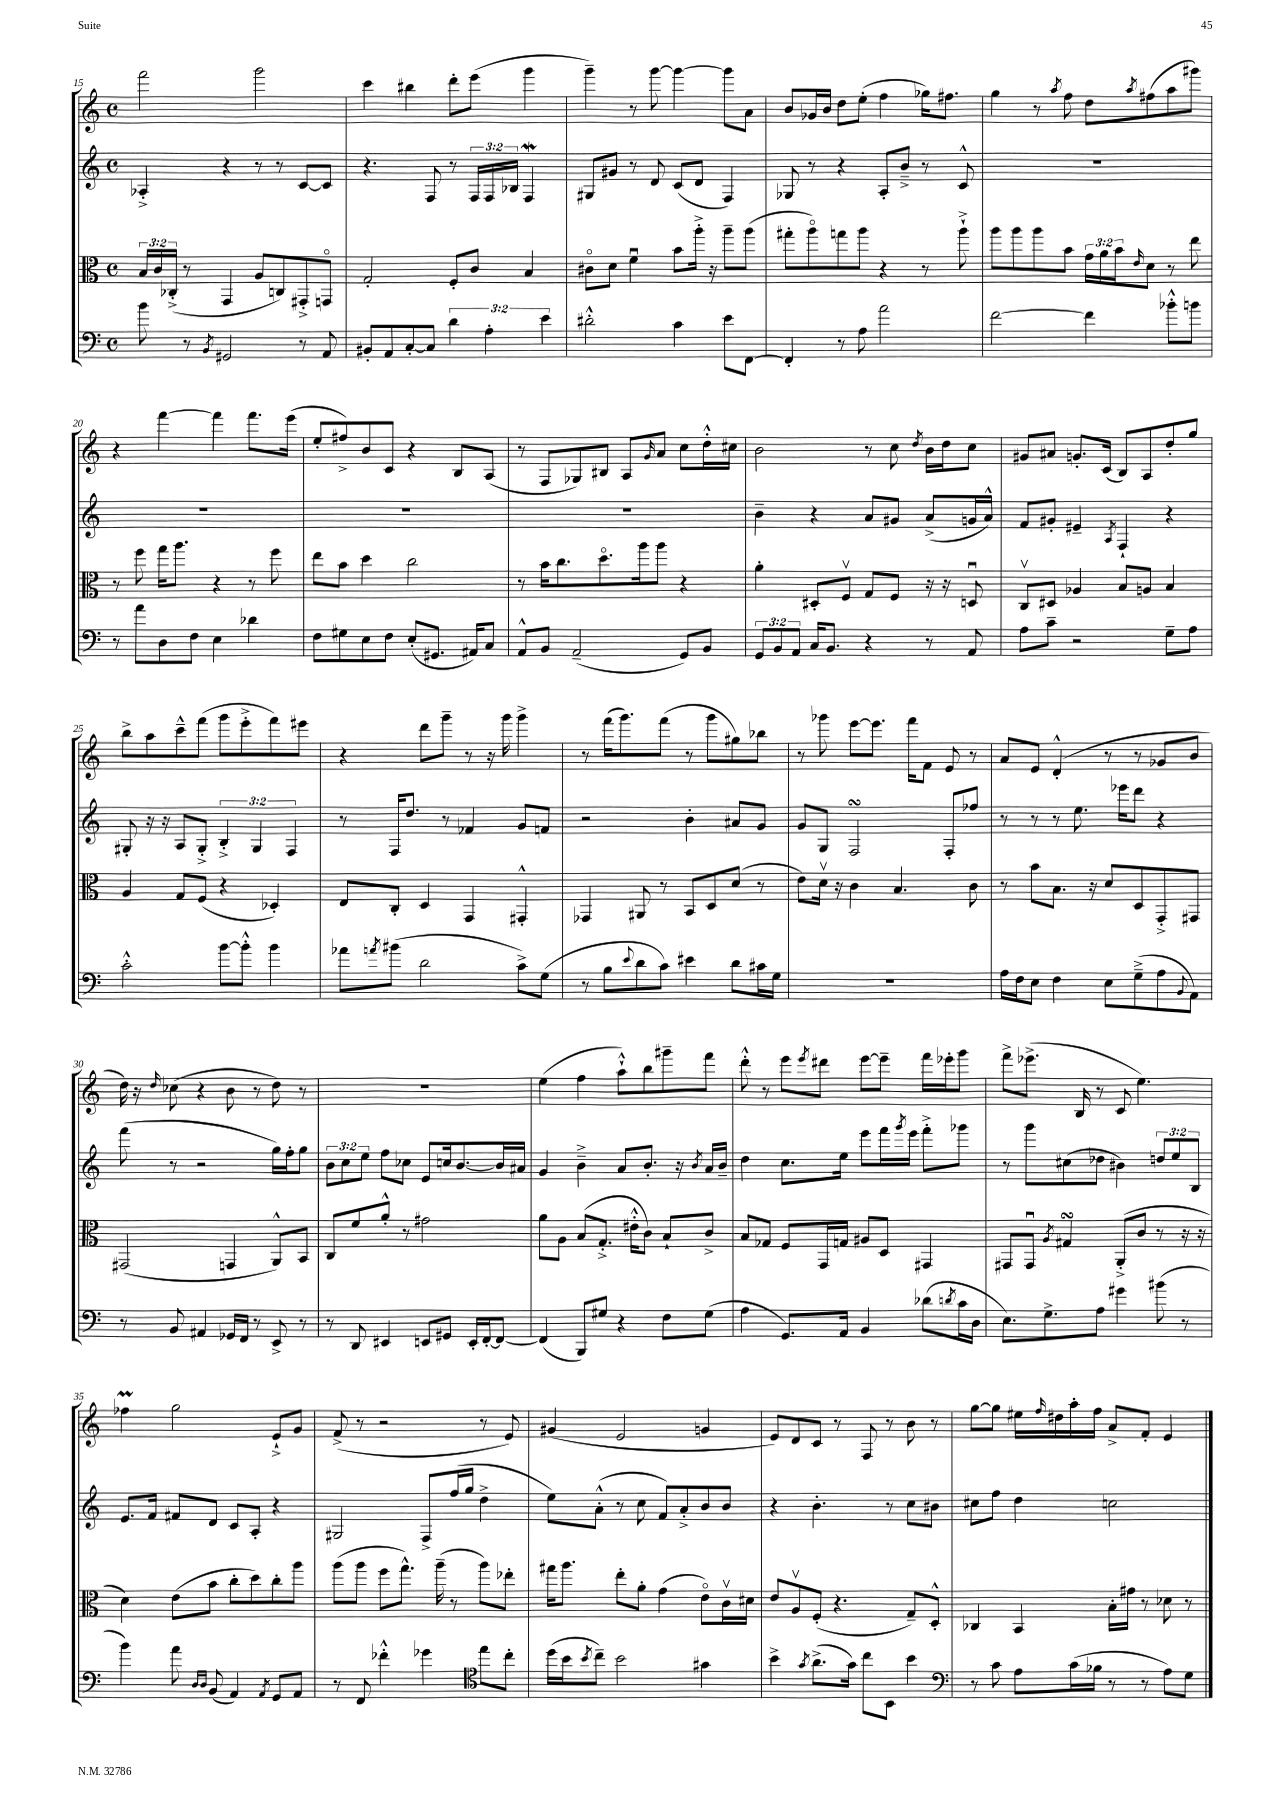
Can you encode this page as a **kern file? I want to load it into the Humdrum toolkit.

**kern	**kern	**kern	**kern
*part4	*part3	*part2	*part1
*staff4	*staff3	*staff2	*staff1
*clefF4	*clefC3	*clefG2	*clefG2
*k[]	*k[]	*k[]	*k[]
*M4/4	*M4/4	*M4/4	*M4/4
*met(c)	*met(c)	*met(c)	*met(c)
=15	=15	=15	=15
8b\	24B/LL	4A-X'^/	2fff\
.	24c/	.	.
.	(24C-X'^/JJ	.	.
8r	8r	.	.
8qBB/	.	.	.
2GG#X/	4GG/	4r	.
.	8A/L	8r	2ggg\
.	8Cn/)	8r	.
8r	8GG#X'^/	[8c/L	.
8AA/	8GGn/J	8c/J]	.
=16	=16	=16	=16
8BB#X'/L	2G'/	4.r	4ccc\
8AA/	.	.	.
[8C'/	.	.	4bb#X\
8C/J]	.	8F/	.
6d\	8F'/L	8r	8ddd'\L
.	8c/J	24F/LL	(8eee\J
6A'\	.	24F/	.
.	.	24B-X/JJ	.
.	4B/	4Fw/	4ggg\
6e\	.	.	.
=17	=17	=17	=17
2d#X'^^\	8c#X\L	8G#X/L	4ggg~\)
.	8d\J	8g#X/J	.
.	4fu\	8r	8r
.	.	8d/	[8ggg\
4c\	8b\L	(8c/L	4ggg\_
.	16aa'^\Jk	8d/J	.
.	16r	.	.
8e\L	8aa~\L	4F/)	8ggg\L]
[8FF\J	(8aa\J	.	8a\J
=18	=18	=18	=18
4FF'/]	8gg#X'\L	8G-X/	8b/L
.	8aa\)	8r	16g-X/L
.	.	.	16b/JJ
8r	8ggn\	4r	8dd\L
8A\	8aa\J	.	(8ee'\J
2a\	4r	8A'/L	4ff\
.	.	8b~^/J	.
.	8r	8r	16gg-X\KL)
.	.	.	8.ff#X\J
.	8aa`^\	8c^^/	.
=19	=19	=19	=19
[2f\	8aa\L	1r	4gg\
.	8aa\	.	.
.	8aa\	.	8r
.	.	.	8qaa/
.	8b\J	.	8ff\
4f\]	24g\LL	.	8dd\L
.	24a\	.	.
.	24b\J	.	.
.	16qqe/	.	8qaa/
.	8d\J	.	(8ff#X\
8b-X'^^\L	8r	.	8aa\
8bn\J	8ee\	.	8ggg#X\J)
!!LO:LB:g=z
=20	=20	=20	=20
8r	8r	1r	4r
8a\L	8ff\	.	.
8D\	16gg\KL	.	[4fff\
.	8.aa\J	.	.
8F\J	.	.	.
4E\	4r	.	4fff\]
4d-X\	8r	.	8.fff\L
.	8ff\	.	.
.	.	.	(16eee\Jk
=21	=21	=21	=21
8F\L	8ee\L	1r	8ee'/L
8G#X\	8b\J	.	8ff#X^/)
8E\	4dd\	.	8b/
8F\J	.	.	8c/J
(8E'/L	2cc\	.	4r
8.GG#X/J	.	.	.
.	.	.	8B/L
16AA#X/KL)	.	.	.
8C/J	.	.	(8A/J
=22	=22	=22	=22
8AA^^/L	8r	1r	8r
8BB/J	16b\KL	.	8F/L
.	8.cc\	.	.
(2AA~/	.	.	8G-X/)
.	8.dd\	.	8B#X/J
.	.	.	8A/L
.	16aa\k	.	.
.	.	.	16qqg/
.	8aa\J	.	8a/J
8GG/L)	4r	.	8cc\L
8BB/J	.	.	16dd'^^\L
.	.	.	16cc#X\JJ
=23	=23	=23	=23
12GG/L	4a'\	4b~\	2b\
12BB/	.	.	.
12AA/J	.	.	.
16C/KL	8D#X'/L	4r	.
8.BB/J	.	.	.
.	8Fv/J	.	.
4r	8G/L	8a/L	8r
.	8F/J	8g#X/J	8cc\
.	.	.	8qdd/
8r	16r	(8a^/L	16b\LL
.	16r	.	16dd\J
8AA/	8Dnu/	16gn/L	8cc\J
.	.	16a^^/JJ)	.
=24	=24	=24	=24
8A\L	8Cv/L	8f/L	8g#X/L
8c~\J	8D#X/J	8g#X'/J	8a#X/J
2r	4A-X/	4e#X~/	8.gn'/L
.	.	.	(16c/Jk
.	.	8qA/	.
.	8B/L	4F`/	8B/L)
.	8An/J	.	8A/
8G~\L	4B/	4r	8dd'/
8A\J	.	.	8gg/J
!!LO:LB:g=z
=25	=25	=25	=25
2c'^^\	4A/	8G#X'/	8bb^\L
.	.	16r	8aa\
.	.	16r	.
.	8G/L	8A/L	8ccc~^^\
.	(8F/J	8G#'^/J	(8fff\J
[8b\L	4r	6B'^/	8ggg\L
8b'^^\J]	.	.	8eee'^\
.	.	6G#/	.
4b\	4D-X'/)	.	8fff\)
.	.	6F/	.
.	.	.	8eee#X\J
=26	=26	=26	=26
8a-X\L	8E/L	8r	4r
8qan/	.	.	.
(8b#X\J	8C'/J	16F/KL	.
.	.	8.dd/J	.
2d\	4D/	.	8ddd\L
.	.	8r	8ggg~\J
.	4GG/	4f-X/	8r
.	.	.	16r
.	.	.	16ggg\
8c^\L)	4GG#X'^^/	8g/L	4ggg^\
(8G\J	.	8fn/J	.
=27	=27	=27	=27
8r	4GG-X/	2r	8r
8B\L	.	.	(16fff\KL
.	.	.	8.ggg\)
8qqe/	.	.	.
8d\	8AA#X/	.	.
8c\J)	8r	.	(8fff\J
4e#X\	8BB/L	4b'\	8r
.	8D/	.	8ggg\L
8d\L	(8d/J	8a#X/L	8gg#X\)
16c#X\L	8r	8g/J	8bb-X\J
16G\JJ	.	.	.
=28	=28	=28	=28
1r	8e\L)	8g/L	8r
.	16dv\Jk	8G/J	8ggg-X\
.	16r	.	.
.	4c\	2FsSSs/	[8eee\L
.	.	.	8.eee\J]
.	4.B/	.	.
.	.	.	16fff\KL
.	.	.	8f\J
.	.	8F'/L	8e/
.	8c\	8ff-X/J	8r
=29	=29	=29	=29
16A\LL	8r	8r	8a/L
16F\J	.	.	.
8E\J	8b\L	8r	8e/J
4F\	8.B\J	8r	(4d'^^/
.	.	8.ee\	.
.	16r	.	.
8E\L	8d/L	.	8r
.	.	16eee-X\KL	.
(8G~^\	8D/	8ddd\J	8r
8A\	8GG'^/	4r	8g-X/L
8qqBB/	.	.	.
8AA\J)	8GG#X/J	.	8b/J
!!LO:LB:g=z
=30	=30	=30	=30
8r	(2GG#X/	(8fff\	16dd\)
.	.	.	16r
.	.	.	16qqdd/
8BB/	.	8r	(8cc-X\
4AA#X/	.	2r	4r
16GG-X/LL	4GGn/	.	8b\
16FF/JJ	.	.	.
8r	.	.	8r
8EE^/	8AA^^/L)	16gg\LL)	8dd\)
.	.	16ff'\J	.
8r	8BB/J	8gg\J	8r
=31	=31	=31	=31
8r	8C/L	12b\L	1r
.	.	12cc\	.
8DD/	8f/	.	.
.	.	12ee\J	.
4EE#X/	8a'^^/J	8ff\L	.
.	8r	8cc-X\J	.
8EEn/L	2g#X\	8e/L	.
8GG#X/J	.	16ccn/k	.
.	.	[8.b/	.
16EE'/LL	.	.	.
[16FF'/J	.	.	.
8FF/J_	.	16b/L]	.
.	.	16a#X/JJ	.
=32	=32	=32	=32
(4FF/]	8a\L	4g/	(4ee\
.	8A\J	.	.
8BBB/L)	(8B/L	4b~^\	4ff\
8G#X/J	8.G'^/J	.	.
4r	.	8a/L	8aa`^^\L)
.	16e#X'^^\KL	.	.
.	8c\J)	8.b'/J	8bb\
8F\L	8B`/L	.	8ggg#X~\
.	.	16r	.
.	.	8qb/	.
(8G#\J	8c^/J	16a/LL	8fff\J
.	.	16b~/JJ	.
=33	=33	=33	=33
4A\	8B/L	4dd\	8ddd'^^\
.	8G-X/J	.	8r
8.GG/L)	8F/L	8.cc\L	8eee\L
.	.	.	8qeee/
.	16GG/L	.	8ddd#X\J
16AA/Jk	16Gn/JJ	16ee\Jk	.
4BB/	8A#X/L	8eee\L	[8eee\L
.	8D/J	16fff\L	8eee~\J]
.	.	8qggg/	.
.	.	16eee\JJ	.
(8d-X\L	4GG#X/	8fff'^\L	16fff\LL
.	.	.	16eee-X'\J
8qdn/	.	.	.
16c\L	.	8ggg-X\J	8ggg\J
16D\JJ	.	.	.
=34	=34	=34	=34
8.E\L)	8GG#X/L	8r	8fff^\L
.	8GG#u/J	8ggg\L	(8.eee-X^\J
8.G^\	.	.	.
.	8qA/	.	.
.	4G#XsSsS/	(8cc#X\	.
.	.	.	16B/
8A\J	.	8dd-X\J	8r
4g#X\	(8AA'^/L	4b#X\)	8c/
.	8c/J	.	4.ee\)
(8b#X\	8r	12ddn/L	.
.	.	12ee/	.
8r	16r	.	.
.	.	12B/J	.
.	16r	.	.
!!LO:LB:g=z
=35	=35	=35	=35
4b\)	4d\)	8.e/L	4ff-XM\
.	.	16f/Jk	.
8a\	(8e\L	8f#X/L	2gg\
16qqD/LL	.	.	.
16qqD/JJ	.	.	.
(8BB/	8b\J	8d/J	.
4AA/)	8cc'\L	8c/L	.
.	8dd\)	8A'/J	.
8qAA/	.	.	.
8GG/L	8cc'\	4r	8e`^/L
8AA/J	8aa\J	.	8g/J
=36	=36	=36	=36
8r	(8aa\L	2G#X/	(8f^/
8FF/	8aa\J	.	8r
4f-X'^^\	8ff\L	.	2r
.	8.gg^^\J)	.	.
4g-X\	.	8F^/L	.
.	(16aa~\	.	.
.	8r	(16ff/L	.
.	.	16gg/JJ	.
*clefC4	*	*	*
8ee\L	8aa\L)	4dd^\	8r
8cc'\J	8ee-X'\J	.	8e/)
=37	=37	=37	=37
(16dd\LL	16gg#X\KL	8ee\L)	(4g#X/
16b\J	8.aa\J	.	.
8qb/	.	.	.
8cc~\J)	.	(8a'^^\J	.
2b\	8ee'\L	8r	2e/
.	8a'\J	8cc\	.
.	(4g\	8f/L)	.
.	.	8a'^/	.
4g#X\	8e\L)	8b/	4gn/
.	16cv\L	8b/J	.
.	16d#X\JJ	.	.
=38	=38	=38	=38
4b^\	8e/L	4r	8e/L)
.	8Av/	.	8d/
8qg/	.	.	.
(8.a^\L	(8F'/J	4.b'\	8c/J
.	4.r	.	8r
16g\Jk)	.	.	.
8cc\L	.	.	8F/
8BB\J	.	8r	8r
4b\	8G~/L)	8cc\L	8b\
.	8D'^^/J	8b#X\J	8r
=39	=39	=39	=39
*clefF4	*	*	*
8r	4C-X/	8cc#X\L	[8gg\L
8c\	.	8ff\J	8gg\J]
8A\L	4BB/	4dd\	16ee#X\LL
.	.	.	16qqff/
.	.	.	16dd#X\
(16c\L	.	.	16aa'\
16B-X\JJ	.	.	16ff\JJ
8r	16B'\LL	2ccn\	8a^/L
.	16g#X\JJ	.	.
8r	8r	.	8f'/J
8A\L)	8d-X\	.	4e/
8G\J	8r	.	.
==	==	==	==
*-	*-	*-	*-
